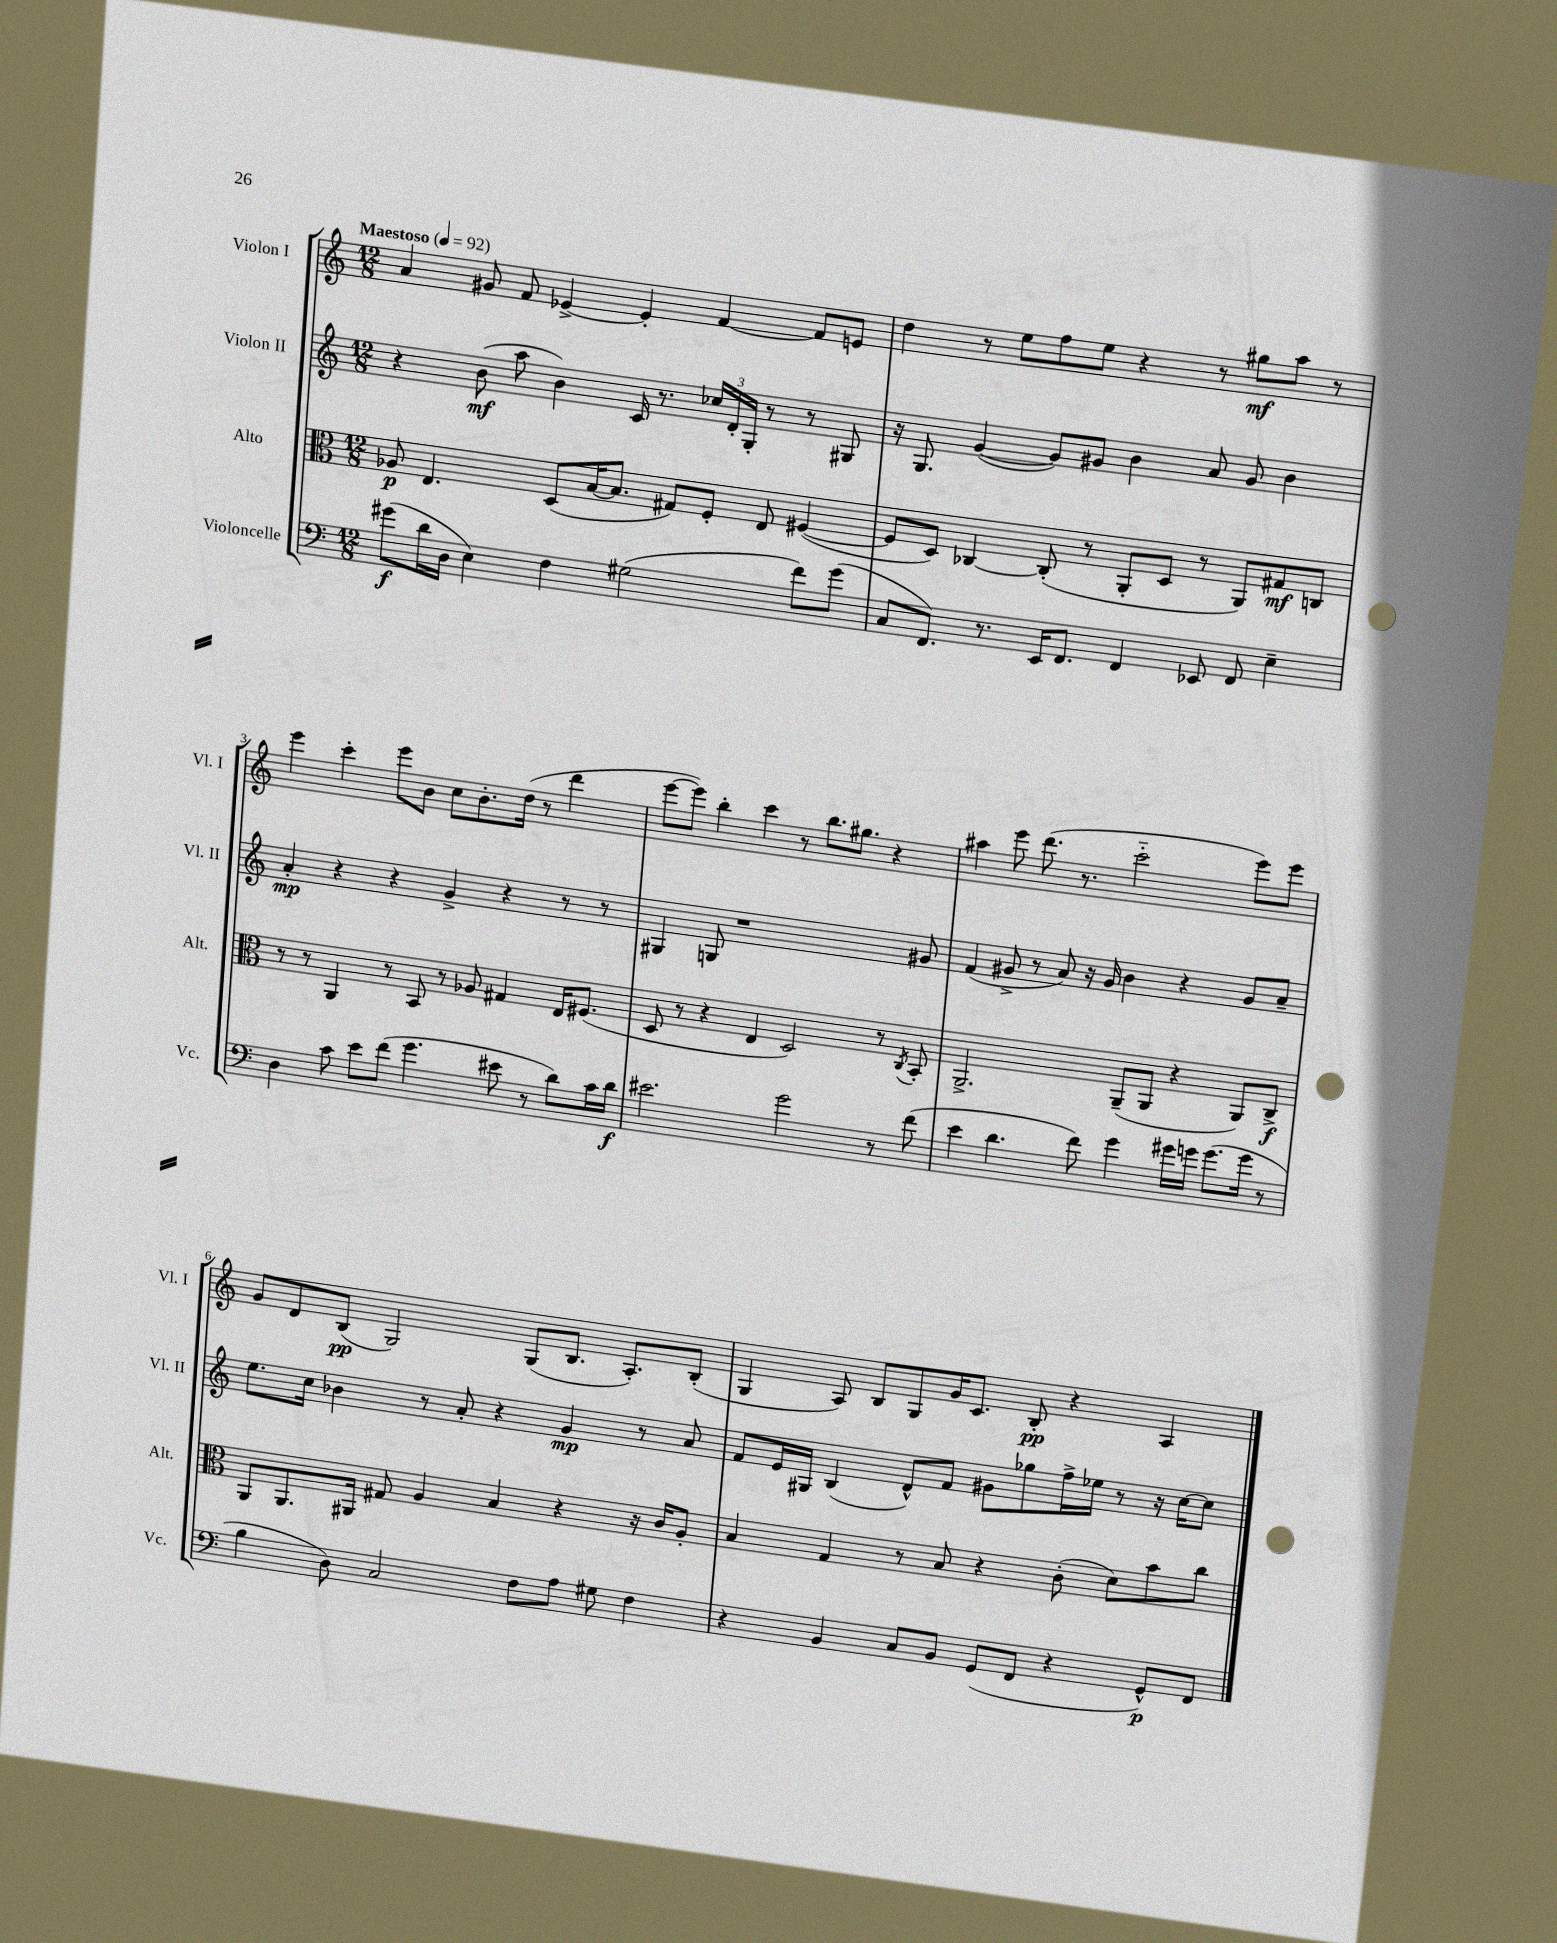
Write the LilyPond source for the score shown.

<<
\new StaffGroup <<
\new Staff = "s0" \with { instrumentName = "Violon I" shortInstrumentName = "Vl. I" } {
    \clef treble \key c \major \numericTimeSignature \time 12/8 \tempo "Maestoso" 4 = 92
    \autoBeamOff a'4 gis'8 f'8 ees'4~-> ees'4-. f'4~ f'8[ e'8] |
    d''4 r8 e''8[ f''8 e''8] r4 r8 gis''8[\mf a''8] r8 |
    e'''4 c'''4-. e'''8[ b'8] c''8[ b'8.-. d''16]( r8 d'''4 |
    e'''8[~ e'''8]) b''4-. c'''4 r8 b''8.[ gis''8.] r4 |
    ais''4 e'''8 d'''8.( r8. c'''2-_ e'''8[) e'''8] |
    g'8[ d'8 b8]\pp( g2) g8[( b8.] a8.[-.) b8]-.( |
    g4 a8) b8[ g8 g'16 c'8.] b8-.\pp r4 a4 \bar "|." |
}
\new Staff = "s1" \with { instrumentName = "Violon II" shortInstrumentName = "Vl. II" } {
    \clef treble \key c \major \numericTimeSignature \time 12/8
    \autoBeamOff r4 b'8\mf( a''8 b'4) c'16 r8. \tuplet 3/2 { ces''16[ d'16-. g16]-. } r8 r8 gis8 |
    r16 g8. g'4~( g'8[) gis'8] b'4 a'8 gis'8 b'4 |
    a'4-.\mp r4 r4 g'4-> r4 r8 r8 |
    gis4 g8 r1 gis'8 |
    f'4( gis'8-> r8 a'8) r16 gis'16 b'4 r4 gis'8[ a'8]-- |
    e''8.[ c''16] bes'4 r8 a'8-. r4 g'4\mp r8 a'8 |
    f'8[ e'16 gis16] b4( d'8[-^) f'8] gis'8[ ges''8 f''16-> ees''16] r8 r16 c''16[~ c''8] \bar "|." |
}
\new Staff = "s2" \with { instrumentName = "Alto" shortInstrumentName = "Alt." } {
    \clef alto \key c \major \numericTimeSignature \time 12/8
    \autoBeamOff aes8\p e4. d8[( b16~ b8.] gis8[) f8]-. e8 fis4~( |
    fis8[ d8]) ces4~ ces8-.( r8 a,8[-. d8] r8 a,8[) gis8\mf c8] |
    r8 r8 a,4 r8 b,8 r8 aes8 gis4 e16[ fis8.]( |
    d8 r8 r4 e4 d2) r8 \acciaccatura { c8 } b,8-. |
    a,2.-> a,8[--( a,8] r4 a,8[) c8]->\f |
    a,8[ a,8. ais,16] gis8 a4 b4 r4 r16 c'16[ a8]-. |
    b4 g4 r8 b8 r4 c'8-.( d'8[) b'8 c''8] \bar "|." |
}
\new Staff = "s3" \with { instrumentName = "Violoncelle" shortInstrumentName = "Vc." } {
    \clef bass \key c \major \numericTimeSignature \time 12/8
    \autoBeamOff gis'8[\f( d'16 d16] e4) f4 gis2( f'8[) gis'8]( |
    c8[ f,8.]) r8. e,16[ f,8.] f,4 ees,8 f,8 e4-- |
    d4 c'8 e'8[ f'8]( g'4. eis'8 r8 d'8[) c'16 d'16]\f |
    eis'2. g'2 r8 f'8( |
    e'4 d'4. f'8) g'4 gis'16[ g'16] g'8.[( g'16] r8 |
    b4 d8) c2 f8[ a8] gis8 f4 |
    r4 b,4 c8[ b,8] g,8[( f,8] r4 g,8[-^\p) f,8] \bar "|." |
}
>>
>>
